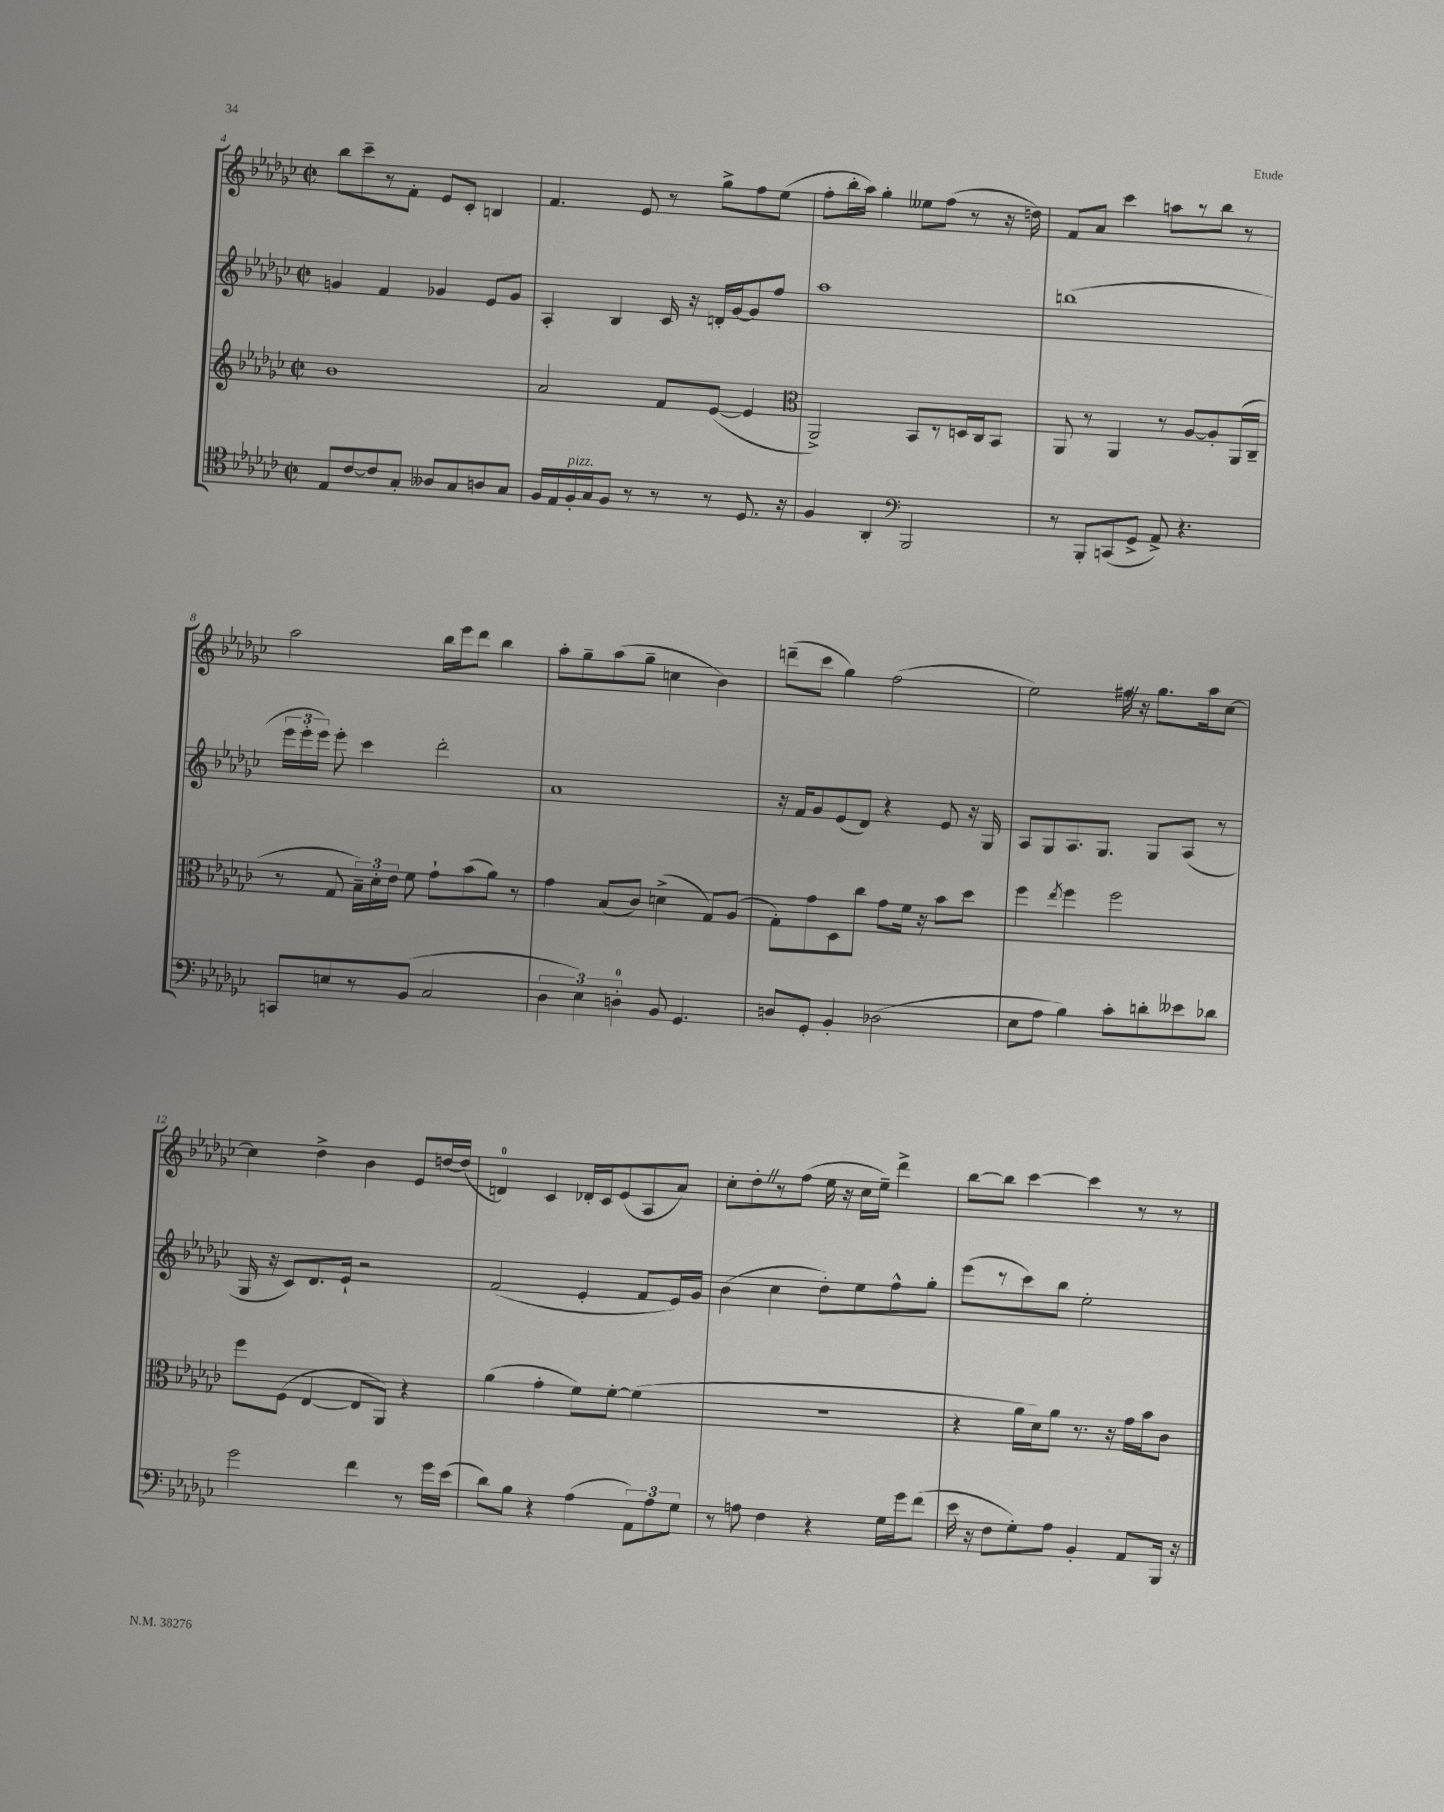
<<
\new StaffGroup <<
\new Staff = "s0" {
    \clef treble \key ges \major \defaultTimeSignature \time 2/2
    \autoBeamOff bes''8[ ces'''8-- r8 f'8]-. ees'8[ ces'8]-. b4 |
    f'4. ees'8 r8 ges''8[-> f''8 ees''8]( |
    f''8[-. bes''16-. aes''16]) ges''4-. eeses''8[ f''8]( r8 r16 d''16) |
    f'8[ aes'8] ces'''4 a''8[ r8 bes''8] r8 |
    aes''2 bes''16[ ees'''16 des'''8] bes''4 |
    aes''8[-. ges''8-- aes''8( ges''8]-- c''4 bes'4) |
    d'''8[--( ces'''8] ges''4) f''2( |
    ees''2) fis''16 \once \override BreathingSign.text = \markup { \musicglyph "scripts.caesura.straight" } \breathe r16 ges''8.[ aes''16 ces''8]~ |
    ces''4 des''4-> bes'4 ees'8[ d''16~ d''16]( |
    d'4-0) ces'4 des'16[-. ces'16 ees'8( aes8 aes'8]) |
    ces''8[-. des''8-. \once \override BreathingSign.text = \markup { \musicglyph "scripts.caesura.straight" } \breathe r8 f''8]( ees''16 r16 ces''16[ ees''16]--) des'''4-> |
    bes''8[~ bes''8] ces'''4~ ces'''4 r8 r8 \bar "|." |
}
\new Staff = "s1" {
    \clef treble \key ges \major \defaultTimeSignature \time 2/2
    \autoBeamOff g'4 f'4 ges'4 ees'8[ ges'8] |
    aes4-. bes4 ces'16 r16 d'16[-. ges'16~ ges'8 f''8] |
    aes''1 |
    b''1( |
    \tuplet 3/2 { ees'''16[ ees'''16-. ees'''16]) } ees'''8-. ces'''4 des'''2-. |
    aes'1 |
    r16 f'16[ ges'8 ees'8( des'8]) r4 ees'8 r16 ges16 |
    aes8[ ges8 aes8. ges8.] ges8[ aes8]( r8 |
    ges16 r16 ces'8[) des'8. ees'16]-! r2 |
    f'2( ees'4-. f'8[ ees'16) ges'16] |
    bes'4( ces''4 des''8[-.) ees''8 f''8-^ ges''8]-. |
    ees'''8[( r8 ces'''8) bes''8] ees''2-. \bar "|." |
}
\new Staff = "s2" {
    \clef treble \key ges \major \defaultTimeSignature \time 2/2
    \autoBeamOff bes'1 |
    aes'2 f'8[ ees'8]~( ees'4 |
    \clef alto aes,2->) bes,8[ r8 d16 ces16 bes,8] |
    aes,8 r8 aes,4 r8 aes8[~ aes8-. aes,16( ces16]-- |
    r8 ges8 \tuplet 3/2 { bes16[--) des'16-. ees'16] } f'8 ges'8[-! bes'8( aes'8]) r8 |
    ges'4 bes8[( ces'8]) d'4->( ges8[) aes8]( |
    ges8[-.) ges'8 des8 ces''8] ges'8[ f'16] r16 bes'8[ des''8] |
    f''4 \acciaccatura { ees''8 } f''4 f''2 |
    f''8[ f8]( ees4~ ees8[ aes,8]) r4 |
    aes'4( ges'4-. f'8[) f'8]~-. f'4( |
    R1 |
    r4 aes'16[ des'16) aes'8] r8. r16 ges'16[ bes'16 ces'8] \bar "|." |
}
\new Staff = "s3" {
    \clef tenor \key ges \major \defaultTimeSignature \time 2/2
    \autoBeamOff ees8[ ces'8~ ces'8 ges8]-. aeses8[ ges8 a8 ges8] |
    f16[ ees16 f16-.^\markup { \italic "pizz." } ges16 f8] r8 r8 r8 des8. r16 |
    f4 aes,4-. \clef bass bes,,2 |
    r8 bes,,8[-. c,8( ges,8]-> aes,8->) r4. |
    c,8[ e8 r8 bes,8]( ces2 |
    \tuplet 3/2 { des4 ees4) d4-0-. } bes,8 ges,4. |
    d8[ ges,8]-. bes,4-. des2( |
    ees8[ aes8] bes4) ces'8[-. d'8-. eeses'8 des'8] |
    ges'2 f'4 r8 ges'16[ ees'16]( |
    des'8[) bes8] r4 aes4( \tuplet 3/2 { aes,8[) aes8 ges8] } |
    r8 a8 f4 r4 ges16[ ges'16 f'8]( |
    ees'16 r16 f8[ ges8-.) aes8] bes,4-. aes,8[ bes,,16] r16 \bar "|." |
}
>>
>>
\layout { \context { \Score currentBarNumber = #4 } }
